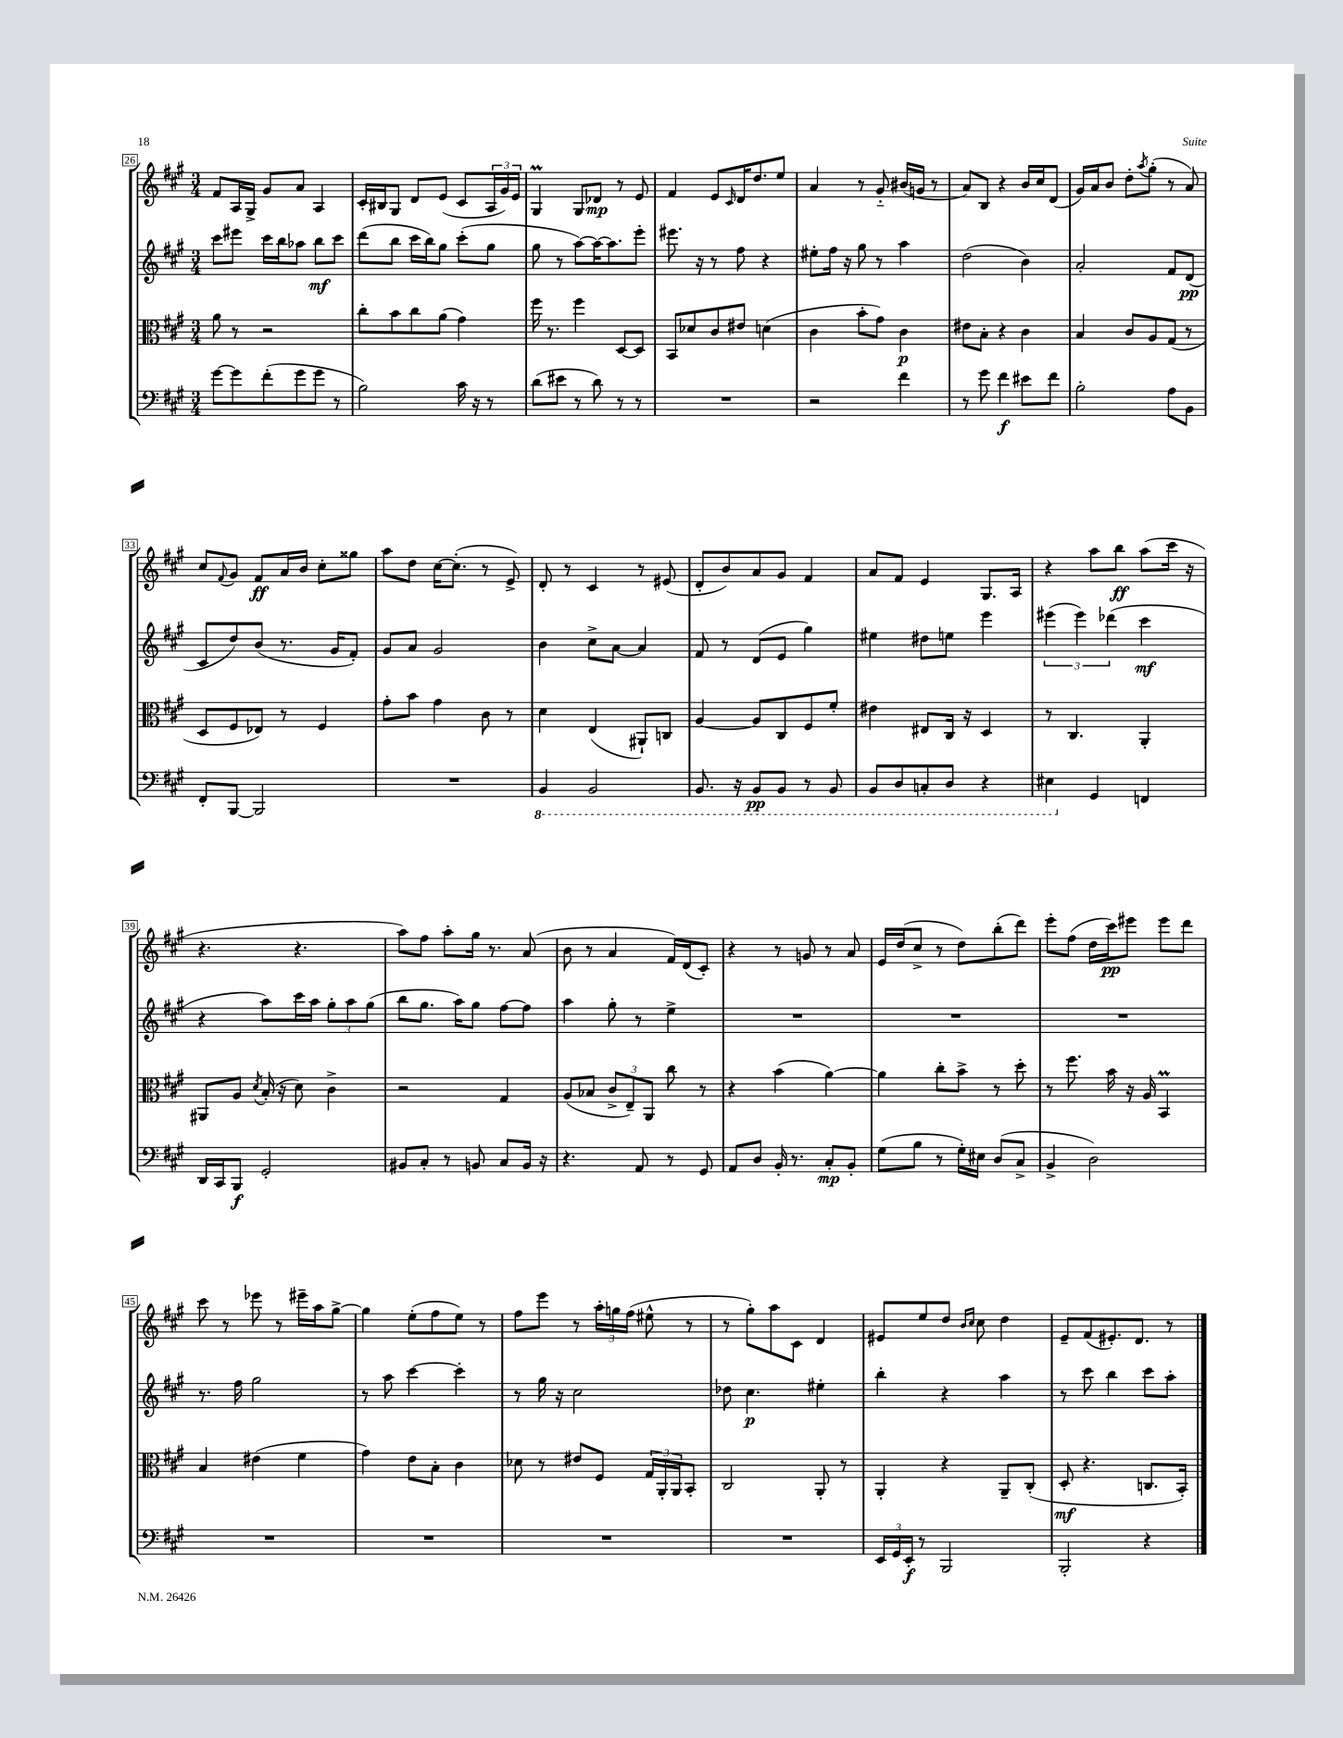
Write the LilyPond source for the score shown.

<<
\new StaffGroup <<
\new Staff = "s0" {
    \clef treble \key a \major \numericTimeSignature \time 3/4
    fis'8 a16 gis16-> gis'8 a'8 a4 |
    cis'16-. bis16 gis8 d'8 e'8( cis'8 \tuplet 3/2 { a16 gis'16) e'16 } |
    gis4\prall gis8 des'8\mp r8 e'8 |
    fis'4 e'8 \grace { cis'16 } d'16 d''8. e''8 |
    a'4 r8 gis'8-_ bis'16( g'16 r8 |
    a'8) b8 r4 b'16 cis''16 d'8( |
    gis'16) a'16 b'8 d''8-. \acciaccatura { a''8 } gis''8-.( r8 a'8) |
    cis''8 \appoggiatura { fis'8 } gis'8 fis'8\ff a'16 b'16 cis''8-. gisis''8 |
    a''8 d''8 cis''16~ cis''8.-.( r8 e'8->) |
    d'8-. r8 cis'4 r8 eis'8( |
    d'8-. b'8) a'8 gis'8 fis'4 |
    a'8 fis'8 e'4 gis8. a16 |
    r4 a''8 b''8\ff a''8( cis'''16 r16 |
    r4. r4. |
    a''8) fis''8 a''8-. gis''16 r8. a'8( |
    b'8 r8 a'4 fis'16) d'16( cis'8-.) |
    r4 r8 g'8 r8 a'8 |
    e'16 d''16( cis''8-> r8 d''8) b''8-.( d'''8) |
    e'''8-. fis''8( d''16 cis'''16\pp) eis'''8 eis'''8 d'''8 |
    cis'''8 r8 ees'''8 r8 eis'''16-- a''16 gis''8~-> |
    gis''4 e''8-.( fis''8 e''8) r8 |
    fis''8 e'''8 r8 \tuplet 3/2 { a''16-. g''16 fis''16( } eis''8-^ r8 |
    r8 gis''8-.) a''8 cis'8 d'4 |
    eis'8 e''8 d''8 \grace { b'16 cis''16 } cis''8 d''4 |
    e'8-- fis'8( eis'8.-.) d'8. r8 \bar "|." |
}
\new Staff = "s1" {
    \clef treble \key a \major \numericTimeSignature \time 3/4
    cis'''8 eis'''8 cis'''16 b''16 aes''8 b''8\mf cis'''8 |
    d'''8( b''8 cis'''16 b''16) gis''8 cis'''8-.( gis''8 |
    gis''8 r8 a''8~) a''16~ a''8. e'''8-. |
    eis'''8. r16 r8 fis''8 r4 |
    eis''8-. fis''16 r16 gis''8 r8 a''4 |
    d''2( b'4) |
    a'2-. fis'8 d'8\pp( |
    cis'8 d''8) b'8( r8. gis'16 fis'8-.) |
    gis'8 a'8 gis'2 |
    b'4 cis''8-> a'8~ a'4 |
    fis'8 r8 d'8( e'8 gis''4) |
    eis''4 dis''8 e''8 e'''4 |
    \tuplet 3/2 { eis'''4( eis'''4) des'''4( } cis'''4\mf |
    r4 a''8) cis'''16 a''16 \tuplet 3/2 { gis''8-. a''8 gis''8( } |
    b''8 gis''8. a''16) gis''8 fis''8~ fis''8 |
    a''4 gis''8-. r8 e''4-> |
    R2. |
    R2. |
    R2. |
    r8. fis''16 gis''2 |
    r8 a''8 cis'''4~ cis'''4-. |
    r8 gis''16 r16 cis''2 |
    des''8 cis''4.\p eis''4-. |
    b''4-. r4 a''4 |
    r8 cis'''8 b''4 cis'''8 a''8-. \bar "|." |
}
\new Staff = "s2" {
    \clef alto \key a \major \numericTimeSignature \time 3/4
    a'8 r8 r2 |
    cis''8-. b'8 cis''8 a'8( gis'4) |
    fis''16 r8. fis''4 d8~ d8 |
    b,8 des'8 cis'8 eis'8 d'4( |
    cis'4 b'8-. gis'8) cis'4\p |
    eis'8 b8-. r4 cis'4 |
    b4 cis'8 a8 gis8( r8 |
    d8 fis8 ees8) r8 fis4 |
    gis'8-. b'8 gis'4 cis'8 r8 |
    d'4 e4( ais,8-!) c8 |
    a4~ a8 cis8 fis8 fis'8-. |
    eis'4 eis8 cis16 r16 d4 |
    r8 cis4. a,4-. |
    ais,8 a8 \acciaccatura { d'8 } b16-.( r16 d'8) cis'4-> |
    r2 gis4 |
    a8( bes8 \tuplet 3/2 { cis'8-> e8--) a,8 } cis''8 r8 |
    r4 b'4( a'4~) |
    a'4 cis''8-. b'8-> r8 d''8-. |
    r8 fis''8. b'16 r16 a16 b,4\prall |
    b4 eis'4( fis'4 |
    gis'4) e'8 b8-. cis'4 |
    des'8 r8 eis'8 fis8 \tuplet 3/2 { gis16 a,16-. a,16 } b,8-. |
    cis2 a,8-. r8 |
    a,4-. r4 a,8-- cis8-.( |
    d8-.\mf r4. c8. b,16-.) \bar "|." |
}
\new Staff = "s3" {
    \clef bass \key a \major \numericTimeSignature \time 3/4
    gis'8~ gis'8 fis'8-.( gis'8 gis'8 r8 |
    b2) cis'16 r16 r8 |
    d'8( eis'8 r8 d'8) r8 r8 |
    R2. |
    r2 fis'4 |
    r8 gis'8 fis'4\f eis'8 fis'8 |
    b2-. a8 b,8 |
    fis,8-. b,,8~ b,,2 |
    R2. |
    \ottava #-1 b,,4 b,,2 |
    b,,8. r16 b,,8\pp b,,8 r8 b,,8 |
    b,,8 d,8 c,8-. d,8 r4 |
    eis,4 \ottava #0 gis,4 f,4 |
    d,16 cis,16 b,,8\f gis,2-. |
    bis,8 cis8-. r8 b,8 cis8 b,16 r16 |
    r4. a,8 r8 gis,8 |
    a,8 d8 b,16-. r8. cis8-.\mp b,8-. |
    gis8( b8 r8 gis16-.) eis16 d8( cis8-> |
    b,4-> d2) |
    R2. |
    R2. |
    R2. |
    R2. |
    \tuplet 3/2 { e,16 gis,16 e,16-.\f } r8 b,,2 |
    b,,2-. r4 \bar "|." |
}
>>
>>
\layout { \context { \Score currentBarNumber = #26 \override BarNumber.stencil = #(make-stencil-boxer 0.1 0.3 ly:text-interface::print) } }
